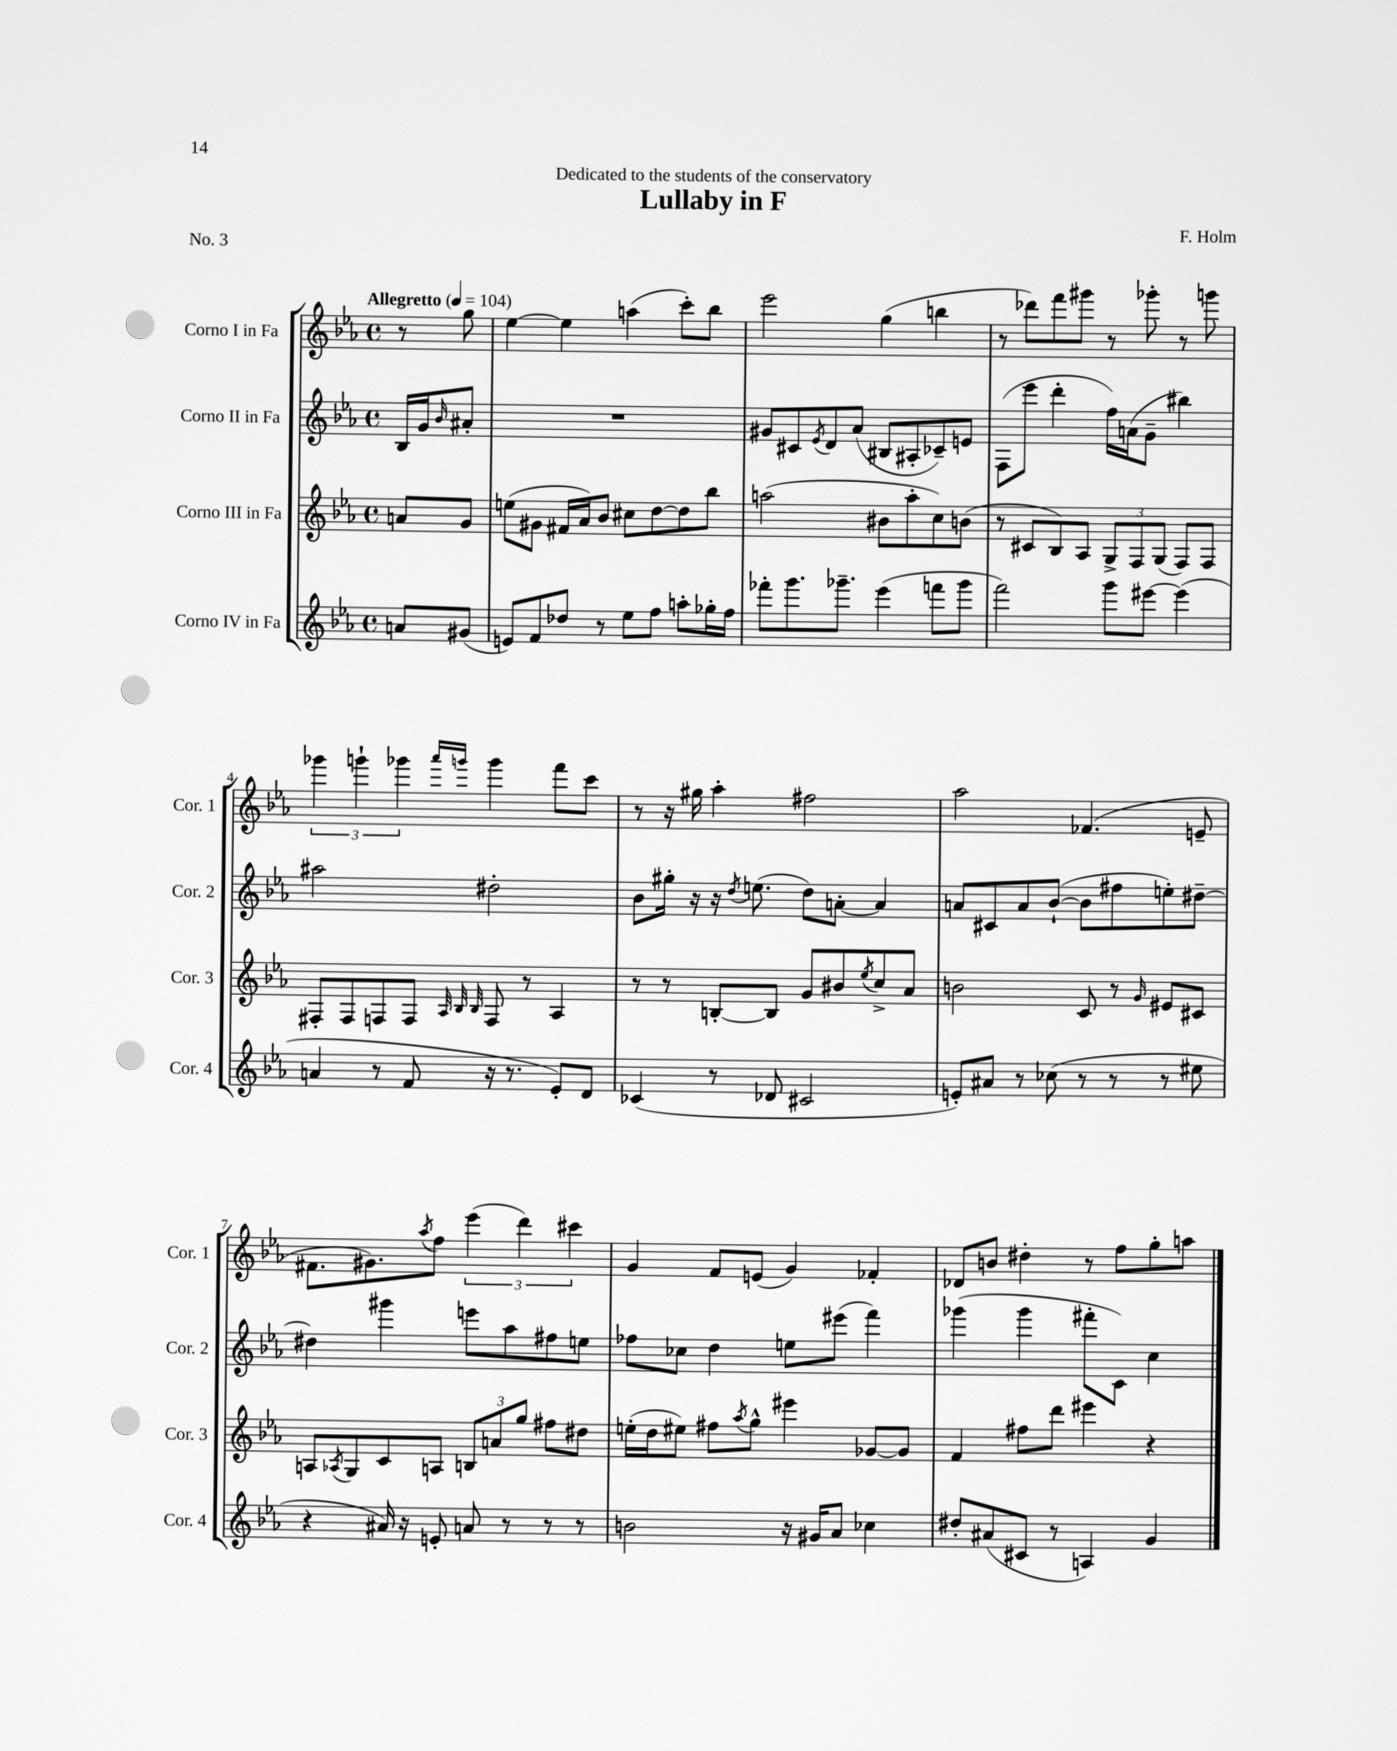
\header { title = "Lullaby in F" composer = "F. Holm" dedication = "Dedicated to the students of the conservatory" piece = "No. 3" }
<<
\new StaffGroup <<
\new Staff = "s0" \with { instrumentName = "Corno I in Fa" shortInstrumentName = "Cor. 1" } {
    \clef treble \key ees \major \defaultTimeSignature \time 4/4 \partial 4 \tempo "Allegretto" 4 = 104
    r8 g''8 |
    ees''4~ ees''4 a''4( c'''8-.) bes''8 |
    ees'''2 g''4( b''4 |
    r8 des'''8) f'''8 gis'''8 r8 ges'''8-. r8 g'''8 |
    \tuplet 3/2 { ges'''4 g'''4-! ges'''4 } \grace { aes'''16 g'''16 } g'''4 f'''8 c'''8 |
    r8 r16 gis''16 aes''4-. fis''2 |
    aes''2 fes'4.( e'8-- |
    fis'8. gis'8.) \acciaccatura { aes''8 } f''8 \tuplet 3/2 { ees'''4( d'''4) cis'''4 } |
    g'4 f'8 e'8( g'4) fes'4-. |
    des'8 b'8 dis''4-. r8 f''8 g''8-. a''8 \bar "|." |
}
\new Staff = "s1" \with { instrumentName = "Corno II in Fa" shortInstrumentName = "Cor. 2" } {
    \clef treble \key ees \major \defaultTimeSignature \time 4/4 \partial 4
    bes16 g'16 \grace { bes'16 } ais'8-. |
    R1 |
    gis'8 cis'8 \acciaccatura { ees'8 } d'8 aes'8( bis8 ais8-. ces'8--) e'8 |
    f8( ees'''8 d'''4-. f''16) a'16( g'8-- bis''4) |
    ais''2 dis''2-. |
    bes'8 gis''16-. r16 r16 \acciaccatura { d''8 } e''8.( d''8) a'8~-. a'4 |
    a'8 cis'8 a'8 bes'8~-!( bes'8 fis''8 e''8-.) dis''8~-- |
    dis''4 gis'''4 e'''8 aes''8 fis''8 e''8 |
    fes''8 ces''8 d''4 e''8 eis'''8( f'''4) |
    ges'''4( ges'''4 fis'''8-. c'8) c''4 \bar "|." |
}
\new Staff = "s2" \with { instrumentName = "Corno III in Fa" shortInstrumentName = "Cor. 3" } {
    \clef treble \key ees \major \defaultTimeSignature \time 4/4 \partial 4
    a'8 g'8 |
    e''8( gis'8 fis'16 aes'16) bes'8 cis''8 d''8~ d''8 bes''8 |
    a''2( bis'8 a''8-. c''8) b'8( |
    r8 cis'8 bes8) aes8 \tuplet 3/2 { g8-> f8 g8( } f8) f8 |
    fis8-. fis8 f8 f8 \grace { aes32 bes32 bes32 } f8 r8 aes4 |
    r8 r8 b8~-. b8 g'8 bis'8 \acciaccatura { ees''8 } c''8-> aes'8 |
    b'2 c'8 r8 \grace { g'16 } eis'8 cis'8 |
    a8 \acciaccatura { aes8 } g8 c'8 a8 \tuplet 3/2 { b8 a'8 g''8 } fis''8 dis''8 |
    e''16-.( d''16 eis''8) fis''8 \acciaccatura { aes''8 } g''8-^ eis'''4 ges'8~ ges'8 |
    f'4 fis''8 d'''8 eis'''4 r4 \bar "|." |
}
\new Staff = "s3" \with { instrumentName = "Corno IV in Fa" shortInstrumentName = "Cor. 4" } {
    \clef treble \key ees \major \defaultTimeSignature \time 4/4 \partial 4
    a'8 gis'8( |
    e'8) f'8 des''8 r8 ees''8 f''8 a''8-. ges''16-. f''16 |
    fes'''8-. g'''8. ges'''8.-- ees'''4( f'''8 ges'''8 |
    f'''2) g'''8 eis'''8~ eis'''4( |
    a'4 r8 f'8 r16 r8. ees'8-.) d'8 |
    ces'4( r8 des'8 cis'2 |
    e'8-.) ais'8 r8 ces''8( r8 r8 r8 eis''8 |
    r4 ais'16) r16 e'8-. a'8 r8 r8 r8 |
    b'2 r16 gis'16 aes'8 ces''4 |
    dis''8-. ais'8( cis'8 r8 a4) g'4 \bar "|." |
}
>>
>>
